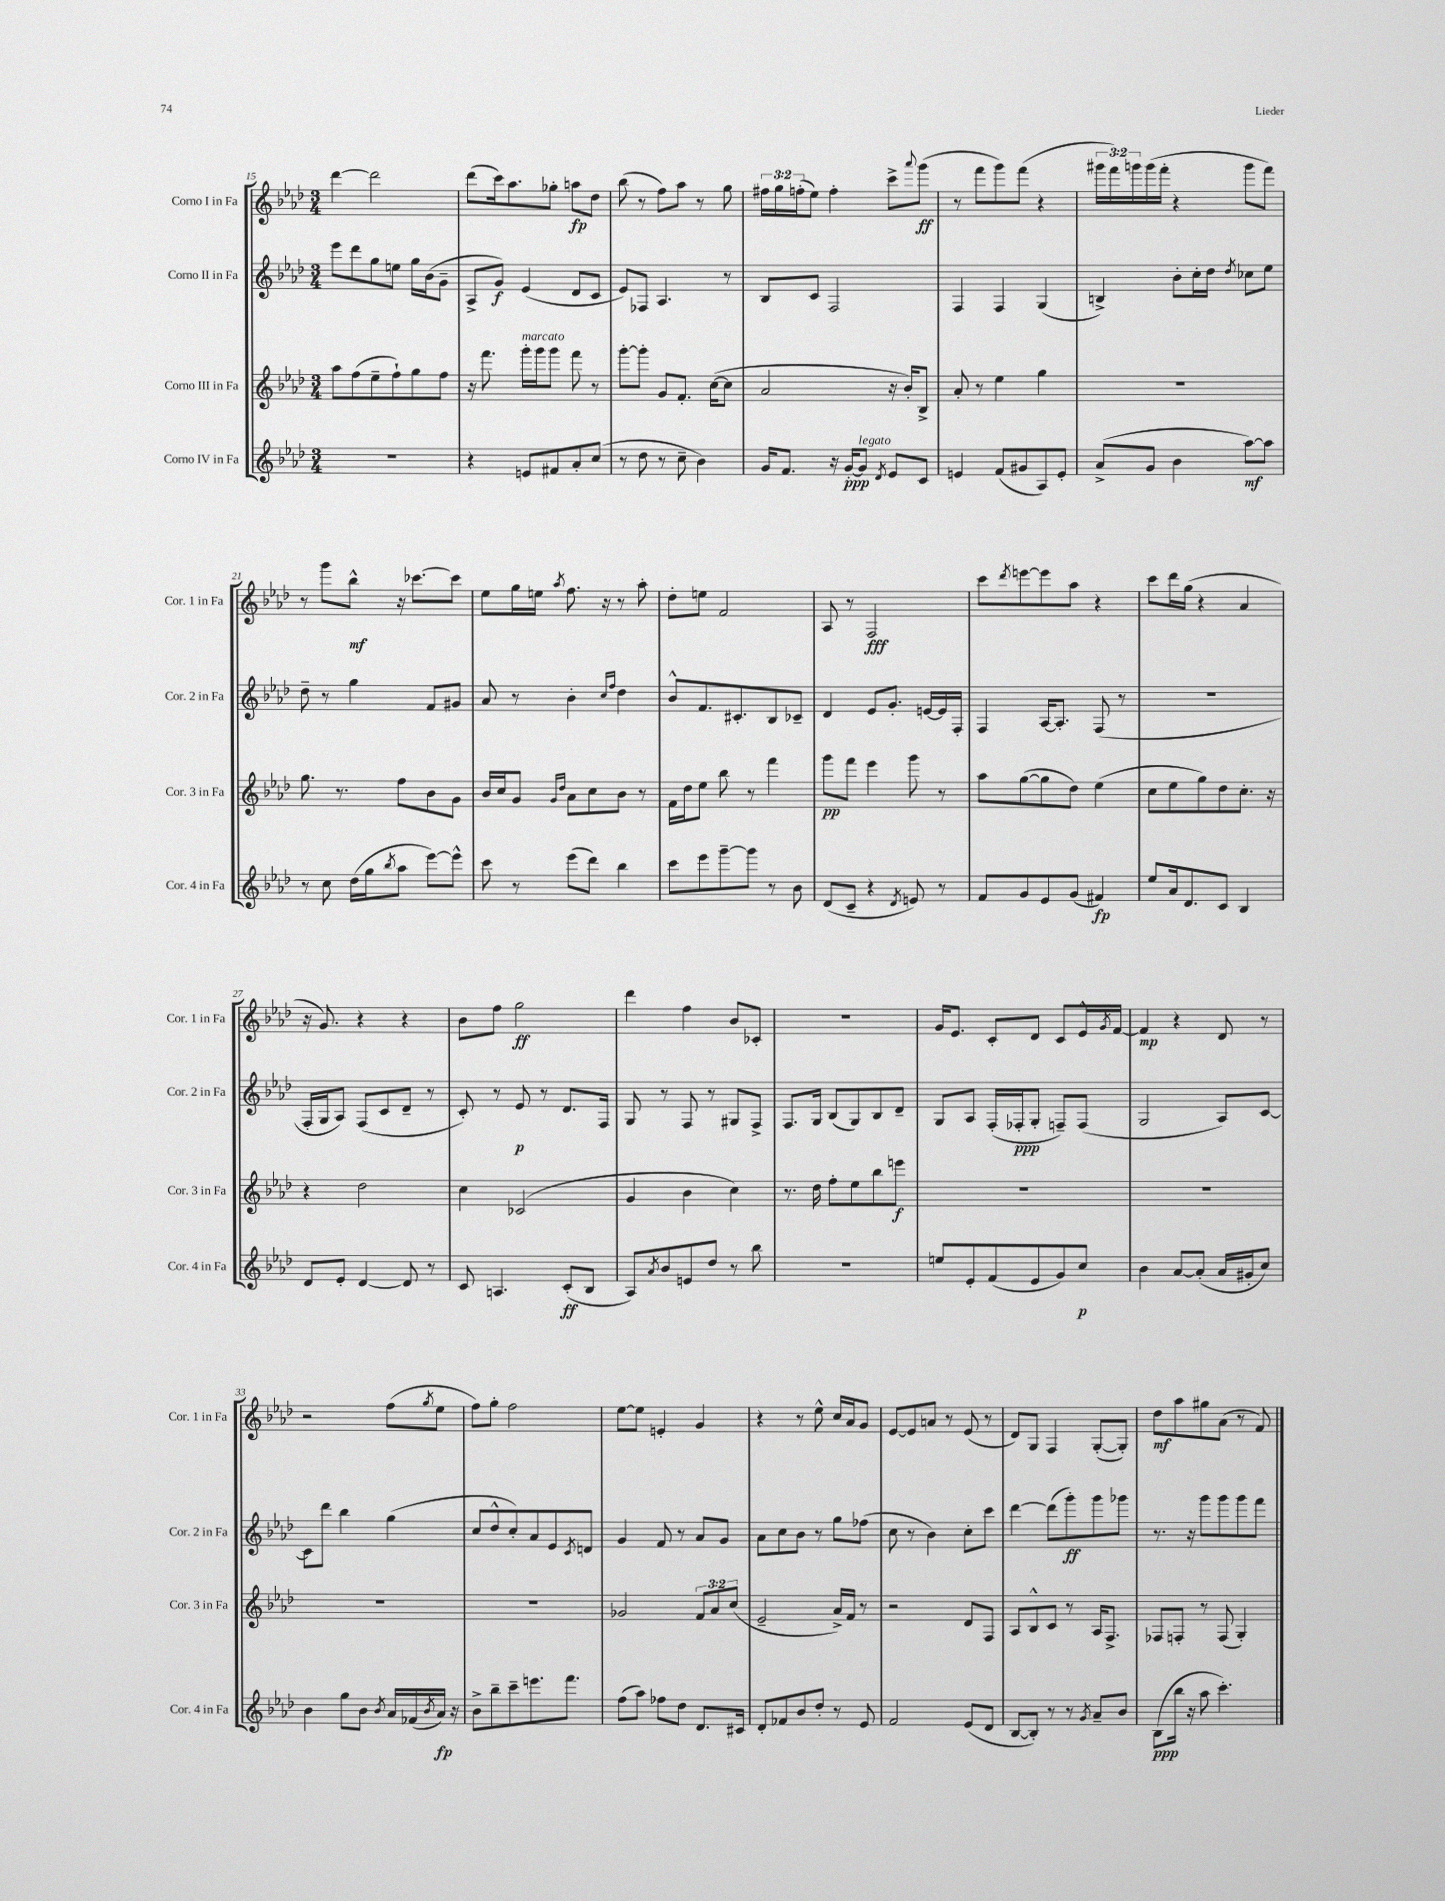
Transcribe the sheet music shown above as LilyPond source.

<<
\new StaffGroup <<
\new Staff = "s0" \with { instrumentName = "Corno I in Fa" shortInstrumentName = "Cor. 1 in Fa" } {
    \clef treble \key aes \major \numericTimeSignature \time 3/4 \override Staff.TupletNumber.text = #tuplet-number::calc-fraction-text
    des'''4~ des'''2 |
    des'''8( c'''16) aes''8. ges''8-. a''8\fp des''8 |
    bes''8( r8 f''8) aes''8 r8 g''8 |
    \tuplet 3/2 { fis''16 g''16 f''16-.( } ees''8) f''4-. c'''8-> \appoggiatura { aes'''8 } g'''8\ff( |
    r8 f'''8 g'''8) f'''8( r4 |
    \tuplet 3/2 { gis'''16 f'''16) g'''16 } g'''16( f'''16-. r4 g'''8 f'''8) |
    r8 g'''8 bes''8-^\mf r16 ces'''8.~ ces'''8 |
    ees''8 g''16 e''16 \acciaccatura { aes''8 } f''8. r16 r8 aes''8-. |
    des''8-. e''8 f'2 |
    aes8 r8 f2\fff |
    c'''8 \acciaccatura { des'''8 } e'''8~ e'''8 aes''8 r4 |
    c'''8 des'''16 g''16( r4 aes'4 |
    r16 g'8.) r4 r4 |
    bes'8 f''8 g''2\ff |
    des'''4 f''4 bes'8 ces'8-. |
    R2. |
    g'16 ees'8. c'8-. des'8 c'8 ees'16-^ \acciaccatura { g'8 } f'16~ |
    f'4\mp r4 des'8 r8 |
    r2 f''8( \acciaccatura { g''8 } ees''8 |
    f''8) g''8-. f''2 |
    ees''8~ ees''8 e'4-. g'4 |
    r4 r8 ees''8-^ c''16 aes'16 g'8 |
    ees'8~ ees'8 a'8 r8 ees'8( r8 |
    des'8) g8 f4 g8~-.( g8-.) |
    des''8\mf aes''8 gis''8 aes'8( r8 f'8) \bar "|." |
}
\new Staff = "s1" \with { instrumentName = "Corno II in Fa" shortInstrumentName = "Cor. 2 in Fa" } {
    \clef treble \key aes \major \numericTimeSignature \time 3/4
    ees'''8 des'''8 g''8 e''8 g''16 bes'16( g'8-- |
    aes8-> g'8\f) ees'4( des'8 c'8 |
    ees'8) fes8 aes4. r8 |
    bes8 c'8 f2 |
    f4 f4 g4( |
    b4->) bes'8-. c''16-. des''16 \acciaccatura { des''8 } ces''8 ees''8 |
    des''8-- r8 g''4 f'8 gis'8 |
    aes'8 r8 bes'4-. \grace { c''16 f''16 } des''4 |
    bes'8-^ f'8. cis'8.-. bes8 ces'8-- |
    des'4 ees'8 g'8.-. e'16~ e'16 f16-. |
    f4 aes16~ aes8.-. f8( r8 |
    R2. |
    f16-. g16 aes8) f8( c'8 des'8-- r8 |
    c'8-.) r8 ees'8\p r8 des'8. f16 |
    g8 r8 f8 r8 gis8 f8-> |
    f8. g16 bes8( g8) bes8 des'8-- |
    g8 aes8 f16-.( fes16-.\ppp g8-. f8--) f8( |
    g2 aes8) c'8~ |
    c'8 des'''8 bes''4 g''4( |
    c''8 des''8-^ c''8-.) aes'8 ees'8 \acciaccatura { c'8 } d'8 |
    g'4 f'8 r8 aes'8 g'8 |
    aes'8 c''8 bes'8 r8 g''8 fes''8( |
    c''8 r8 bes'4) c''8-. c'''8 |
    des'''4~ des'''8( g'''8-.\ff) g'''8 ges'''8 |
    r8. r16 g'''8 g'''8 g'''8 f'''8 \bar "|." |
}
\new Staff = "s2" \with { instrumentName = "Corno III in Fa" shortInstrumentName = "Cor. 3 in Fa" } {
    \clef treble \key aes \major \numericTimeSignature \time 3/4 \override Staff.TupletNumber.text = #tuplet-number::calc-fraction-text
    aes''8 f''8( ees''8-- f''8-!) g''8 f''8 |
    r16 f'''8. g'''16-.^\markup { \italic "marcato" } g'''16 g'''8 f'''8 r8 |
    g'''8~-. g'''8-. g'8 f'8.-. c''16~( c''8 |
    aes'2 r16 bes'16-.) bes8-> |
    aes'8-. r8 ees''4 g''4 |
    R2. |
    g''8. r8. f''8 bes'8 g'8 |
    bes'16 c''16 g'8 \grace { g'16 des''16 } aes'8 c''8 bes'8 r8 |
    f'16 des''16 ees''8 bes''8 r8 f'''4 |
    g'''8\pp f'''8 ees'''4 g'''8 r8 |
    aes''8 g''8~( g''8 des''8) ees''4( |
    c''8 ees''8 g''8) des''8 c''8.-. r16 |
    r4 des''2 |
    c''4 ces'2( |
    g'4 bes'4 c''4) |
    r8. des''16 f''8-. ees''8 bes''8 e'''8\f |
    R2. |
    R2. |
    R2. |
    R2. |
    ges'2 \tuplet 3/2 { f'8 aes'8 c''8( } |
    ees'2-- aes'16->) f'16 r8 |
    r2 des'8 f8 |
    aes8 bes8-^ c'8 r8 aes16 f8.-> |
    fes8 f8-. r8 f8( g4-.) \bar "|." |
}
\new Staff = "s3" \with { instrumentName = "Corno IV in Fa" shortInstrumentName = "Cor. 4 in Fa" } {
    \clef treble \key aes \major \numericTimeSignature \time 3/4
    R2. |
    r4 e'8 fis'8 aes'8-. c''8( |
    r8 des''8 r8 c''8-- bes'4) |
    g'16 f'8. r16 g'16~-.\ppp g'8^\markup { \italic "legato" } \acciaccatura { des'8 } ees'8 c'8 |
    e'4 f'8( gis'8 aes8) e'8-. |
    aes'8->( g'8 bes'4 aes''8~\mf) aes''8 |
    r8 c''8 des''16( g''16 \acciaccatura { bes''8 } aes''8 ees'''8~) ees'''8-^ |
    c'''8 r8 ees'''8( des'''8) bes''4 |
    c'''8 ees'''8 g'''8~-- g'''8 r8 bes'8 |
    des'8( c'8-- r4 \acciaccatura { des'8 } e'8) r8 |
    f'8 g'8 ees'8 g'8( fis'4\fp) |
    ees''8 aes'16 des'8. c'8 bes4 |
    des'8 ees'8-. des'4~ des'8 r8 |
    c'8 a4. c'8-.\ff( bes8 |
    aes8) \acciaccatura { aes'8 } bes'8 e'8 des''8 r8 bes''8 |
    R2. |
    e''8 ees'8-. f'8( ees'8 g'8) c''8\p |
    bes'4 aes'8~ aes'8-.( aes'16 gis'16-. c''8) |
    bes'4 g''8 bes'8 \acciaccatura { bes'8 } aes'16 fes'16( \acciaccatura { bes'8 } aes'16\fp) r16 |
    bes'8-> bes''8-- c'''8-- e'''8. f'''8. |
    f''8( aes''8) fes''8 des''8 des'8. cis'16 |
    des'8-. fes'8 bes'8 des''8-. r8 ees'8 |
    f'2 ees'8( des'8 |
    bes8~ bes8-.) r8 r8 \acciaccatura { g'8 } aes'8-- bes'8 |
    bes8\ppp( bes''16 r16 aes''8 c'''4.-.) \bar "|." |
}
>>
>>
\layout { \context { \Score currentBarNumber = #15 } }
